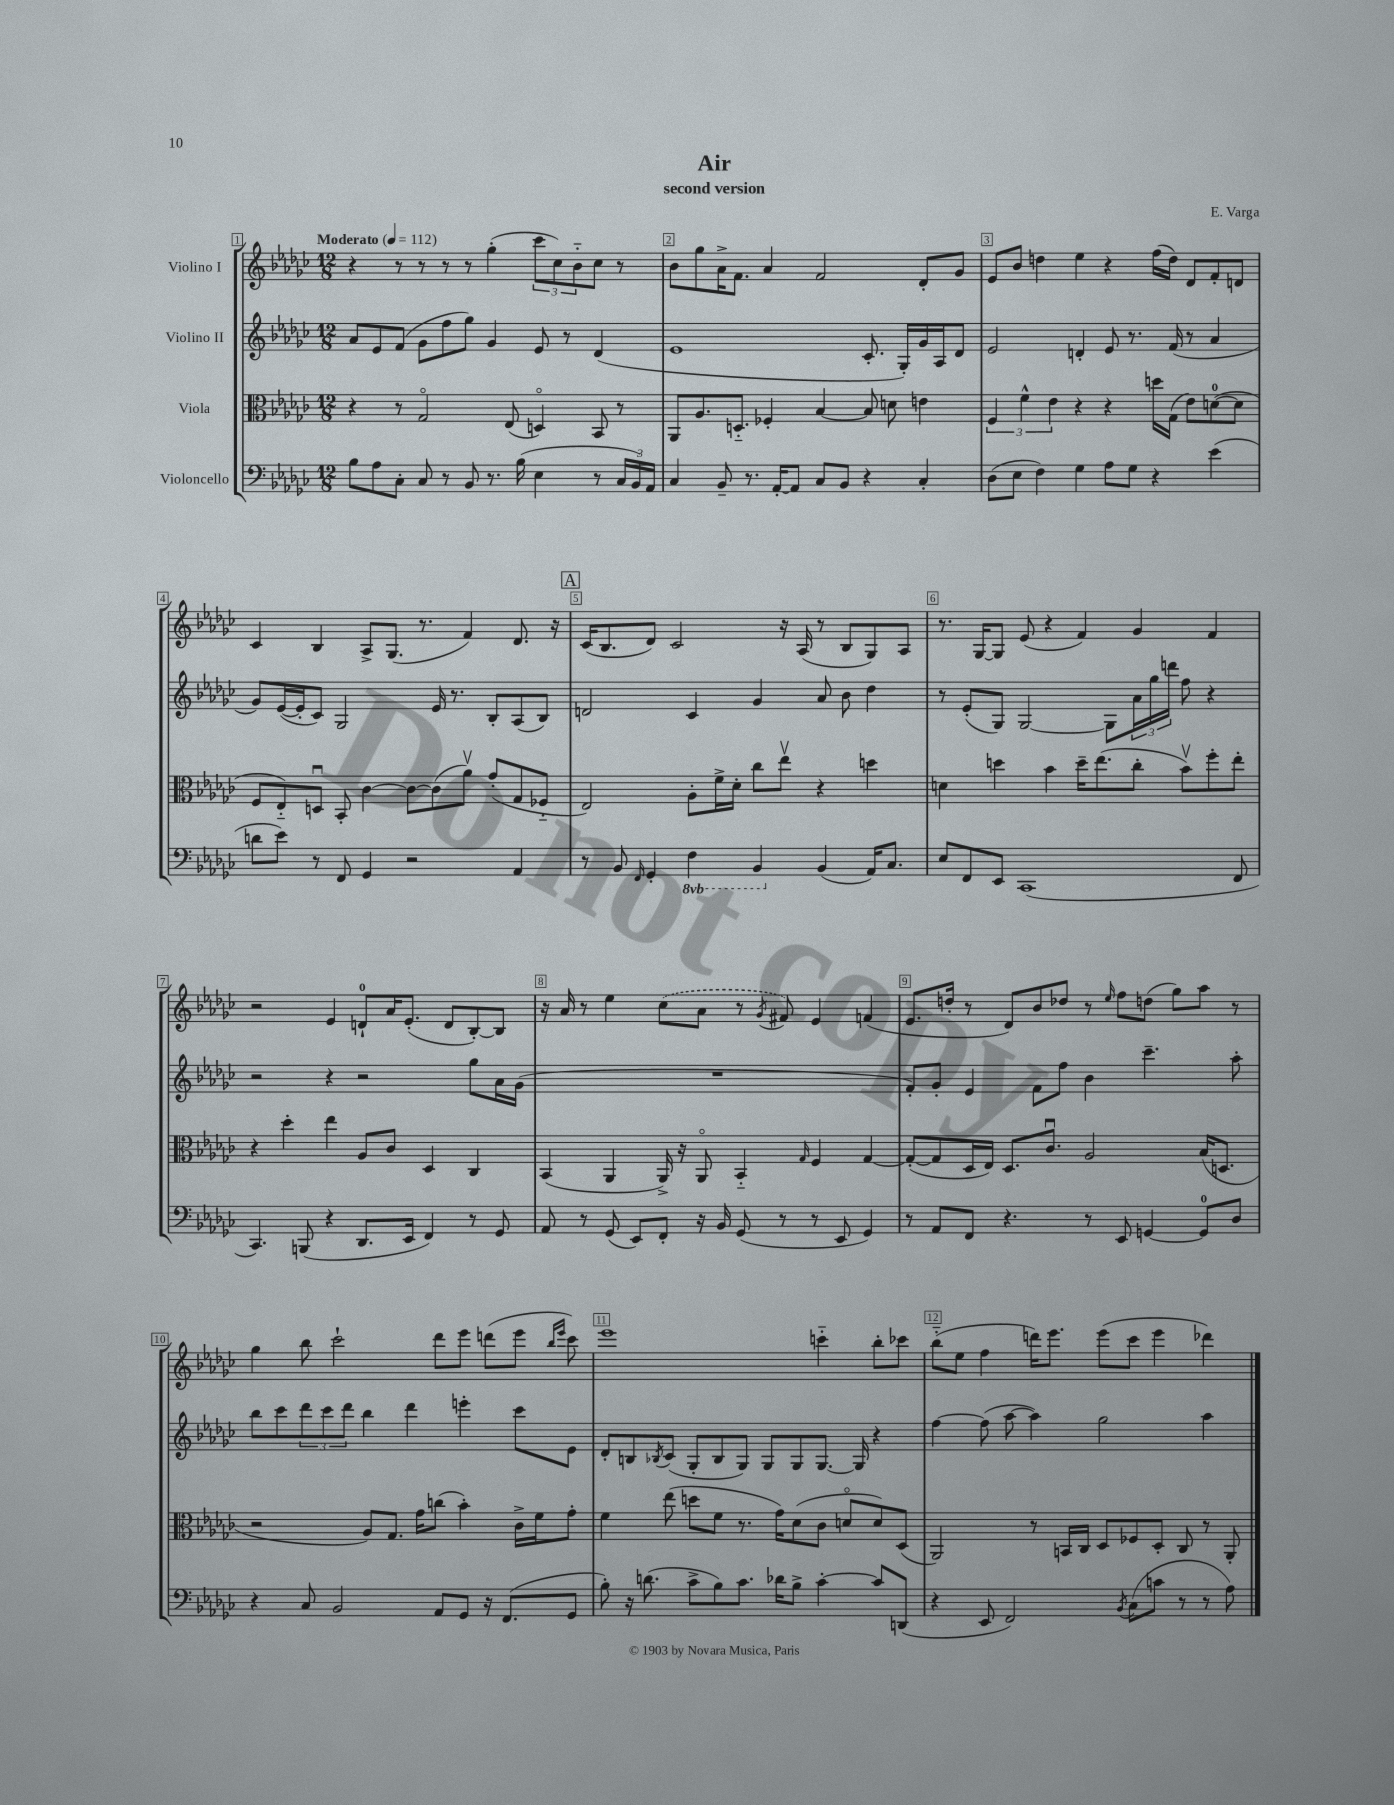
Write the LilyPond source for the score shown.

\header { title = "Air" composer = "E. Varga" subtitle = "second version" }
<<
\new StaffGroup <<
\new Staff = "s0" \with { instrumentName = "Violino I" } {
    \clef treble \key ges \major \numericTimeSignature \time 12/8 \tempo "Moderato" 4 = 112
    r4 r8 r8 r8 r8 ges''4-.( \tuplet 3/2 { ces'''8 ces''8) bes'8-_ } ces''8 r8 |
    bes'8 ges''8 aes'16-> f'8. aes'4 f'2 des'8-. ges'8 |
    ees'8 bes'8 d''4 ees''4 r4 f''16( d''16) des'8 f'8-. d'8 |
    ces'4 bes4 aes8-> ges8.( r8. f'4) des'8. r16 |
    \mark \markup { \box "A" } ces'16( bes8. des'8) ces'2 r16 aes16( r8 bes8 ges8) aes8 |
    r8. ges16~ ges8 ees'8( r4 f'4) ges'4 f'4 |
    r2 ees'4 d'8-0-! aes'16 ees'8.-.( d'8 bes8~-.) bes8 |
    r16 aes'16 r8 ees''4 \once \slurDashed ces''8( aes'8 r8 \acciaccatura { ges'8 } fis'8) ees'4 f'4( |
    ees'8. d''16-. r8 des'8) bes'8 des''8 r8 \grace { ees''16 } f''8 d''8( ges''8) aes''8 r8 |
    ges''4 bes''8 ces'''2-! des'''8 ees'''8 d'''8( ees'''8 \grace { bes''16 ees'''16 } ces'''8) |
    ees'''1 c'''4-_ bes''8-. ces'''8 |
    bes''8-_( ees''8 f''4 d'''16) ees'''8. ees'''8( ces'''8 ees'''4 des'''4) \bar "|." |
}
\new Staff = "s1" \with { instrumentName = "Violino II" } {
    \clef treble \key ges \major \numericTimeSignature \time 12/8
    aes'8 ees'8 f'8( ges'8 f''8 ges''8) ges'4 ees'8 r8 des'4( |
    ees'1 ces'8.-. ges16-.) ges'16 aes16 des'8 |
    ees'2 d'4-. ees'8 r8. f'16( r8 aes'4 |
    ges'8) ees'16~( ees'16-. ces'8) ges2 ees'16 r8. bes8-. aes8( bes8) |
    \mark \markup { \box "A" } d'2 ces'4 ges'4 aes'8 bes'8 des''4 |
    r8 ees'8-.( ges8) ges2~ ges8 \tuplet 3/2 { aes'16 ges''16 d'''16 } f''8 r4 |
    r2 r4 r2 ges''8 aes'16 ges'16( |
    R1. |
    f'8-.) ges'8-. ees'4 f'8 f''8 bes'4 ces'''4.-- aes''8-. |
    bes''8 ces'''8 \tuplet 3/2 { des'''8 ces'''8 des'''8 } bes''4 des'''4 e'''4-. ces'''8 ees'8 |
    des'8-. b8 \acciaccatura { bes8 } ces'8( ges8-. bes8 ges8) ges8 ges8 ges8.~ ges16 r4 |
    f''4~ f''8( aes''8~ aes''4) ges''2 aes''4 \bar "|." |
}
\new Staff = "s2" \with { instrumentName = "Viola" } {
    \clef alto \key ges \major \numericTimeSignature \time 12/8
    r4 r8 ges2\flageolet ees8( d4\flageolet) bes,8 r8 |
    aes,8 aes8. d8.-_ fes4-. bes4~ bes8 d'8 e'4 |
    \tuplet 3/2 { f4 f'4-^ ees'4 } r4 r4 d''16 ges16( ees'8) d'8-0~( d'8 |
    f8 ees8-_) d8\downbow bes,8-. ces'4~ ces'8~ ces'8( aes'8\upbow) ges'8-.( ges8 fes8-_ |
    \mark \markup { \box "A" } ees2) aes8-. f'16-> des'16-. ces''8 ees''8\upbow r4 d''4 |
    d'4 d''4 bes'4 d''16-- ees''8.( ces''8-. bes'8\upbow) f''8-. ees''8-. |
    r4 des''4-. ees''4 aes8 ces'8 des4 ces4 |
    bes,4( aes,4 aes,16->) r16 aes,8\flageolet bes,4-_ \grace { ges16 } f4 ges4~ |
    ges8~-.( ges8 des16 ees16) des8. ces'8.\downbow aes2 bes16( d8. |
    r2 aes8) ges8. ges'16 c''8( bes'4-.) ces'16-> f'16 ges'8-. |
    f'4 ees''8( d''8 f'8 r8. ges'16) des'8( ces'8 d'8\flageolet d'8) des8( |
    aes,2) r8 b,16 ces16 des8 fes8 des8-. ces8 r8 aes,8-. \bar "|." |
}
\new Staff = "s3" \with { instrumentName = "Violoncello" } {
    \clef bass \key ges \major \numericTimeSignature \time 12/8 \set Staff.ottavationMarkups = #ottavation-simple-ordinals
    bes8 aes8 ces8-. ces8 r8 bes,8 r8. bes16( ees4 r8 \tuplet 3/2 { ces16 bes,16) aes,16 } |
    ces4 bes,8-- r8. aes,16~-. aes,8 ces8 bes,8 r4 ces4-. |
    des8( ees8 f4) ges4 aes8 ges8 r4 ees'4( |
    d'8 ees'8) r8 f,8 ges,4 r2 aes,4 |
    \mark \markup { \box "A" } r8 bes,8 \grace { f,16 } ges,4-. \ottava #-1 f,4 bes,,4 \ottava #0 bes,4( aes,16) ces8. |
    ees8 f,8 ees,8 ces,1( f,8 |
    ces,4.) b,,8( r4 des,8. ees,16 f,4) r8 ges,8 |
    aes,8 r8 ges,8( ees,8) f,8-. r16 bes,16 ges,8( r8 r8 ees,8 ges,4) |
    r8 aes,8 f,8 r4. r8 ees,8 g,4~ g,8-0 des8 |
    r4 ces8 bes,2 aes,8 ges,8 r16 f,8.( ges,8 |
    bes8-.) r16 d'8.( ces'8-> bes8) ces'8. des'16 bes8-> ces'4~-. ces'8 d,8( |
    r4 ees,8 f,2) \acciaccatura { bes,8 } ces8( c'8 r8 r8 aes8) \bar "|." |
}
>>
>>
\layout { \context { \Score \override BarNumber.break-visibility = ##(#f #t #t) barNumberVisibility = #all-bar-numbers-visible \override BarNumber.stencil = #(make-stencil-boxer 0.1 0.3 ly:text-interface::print) } }
